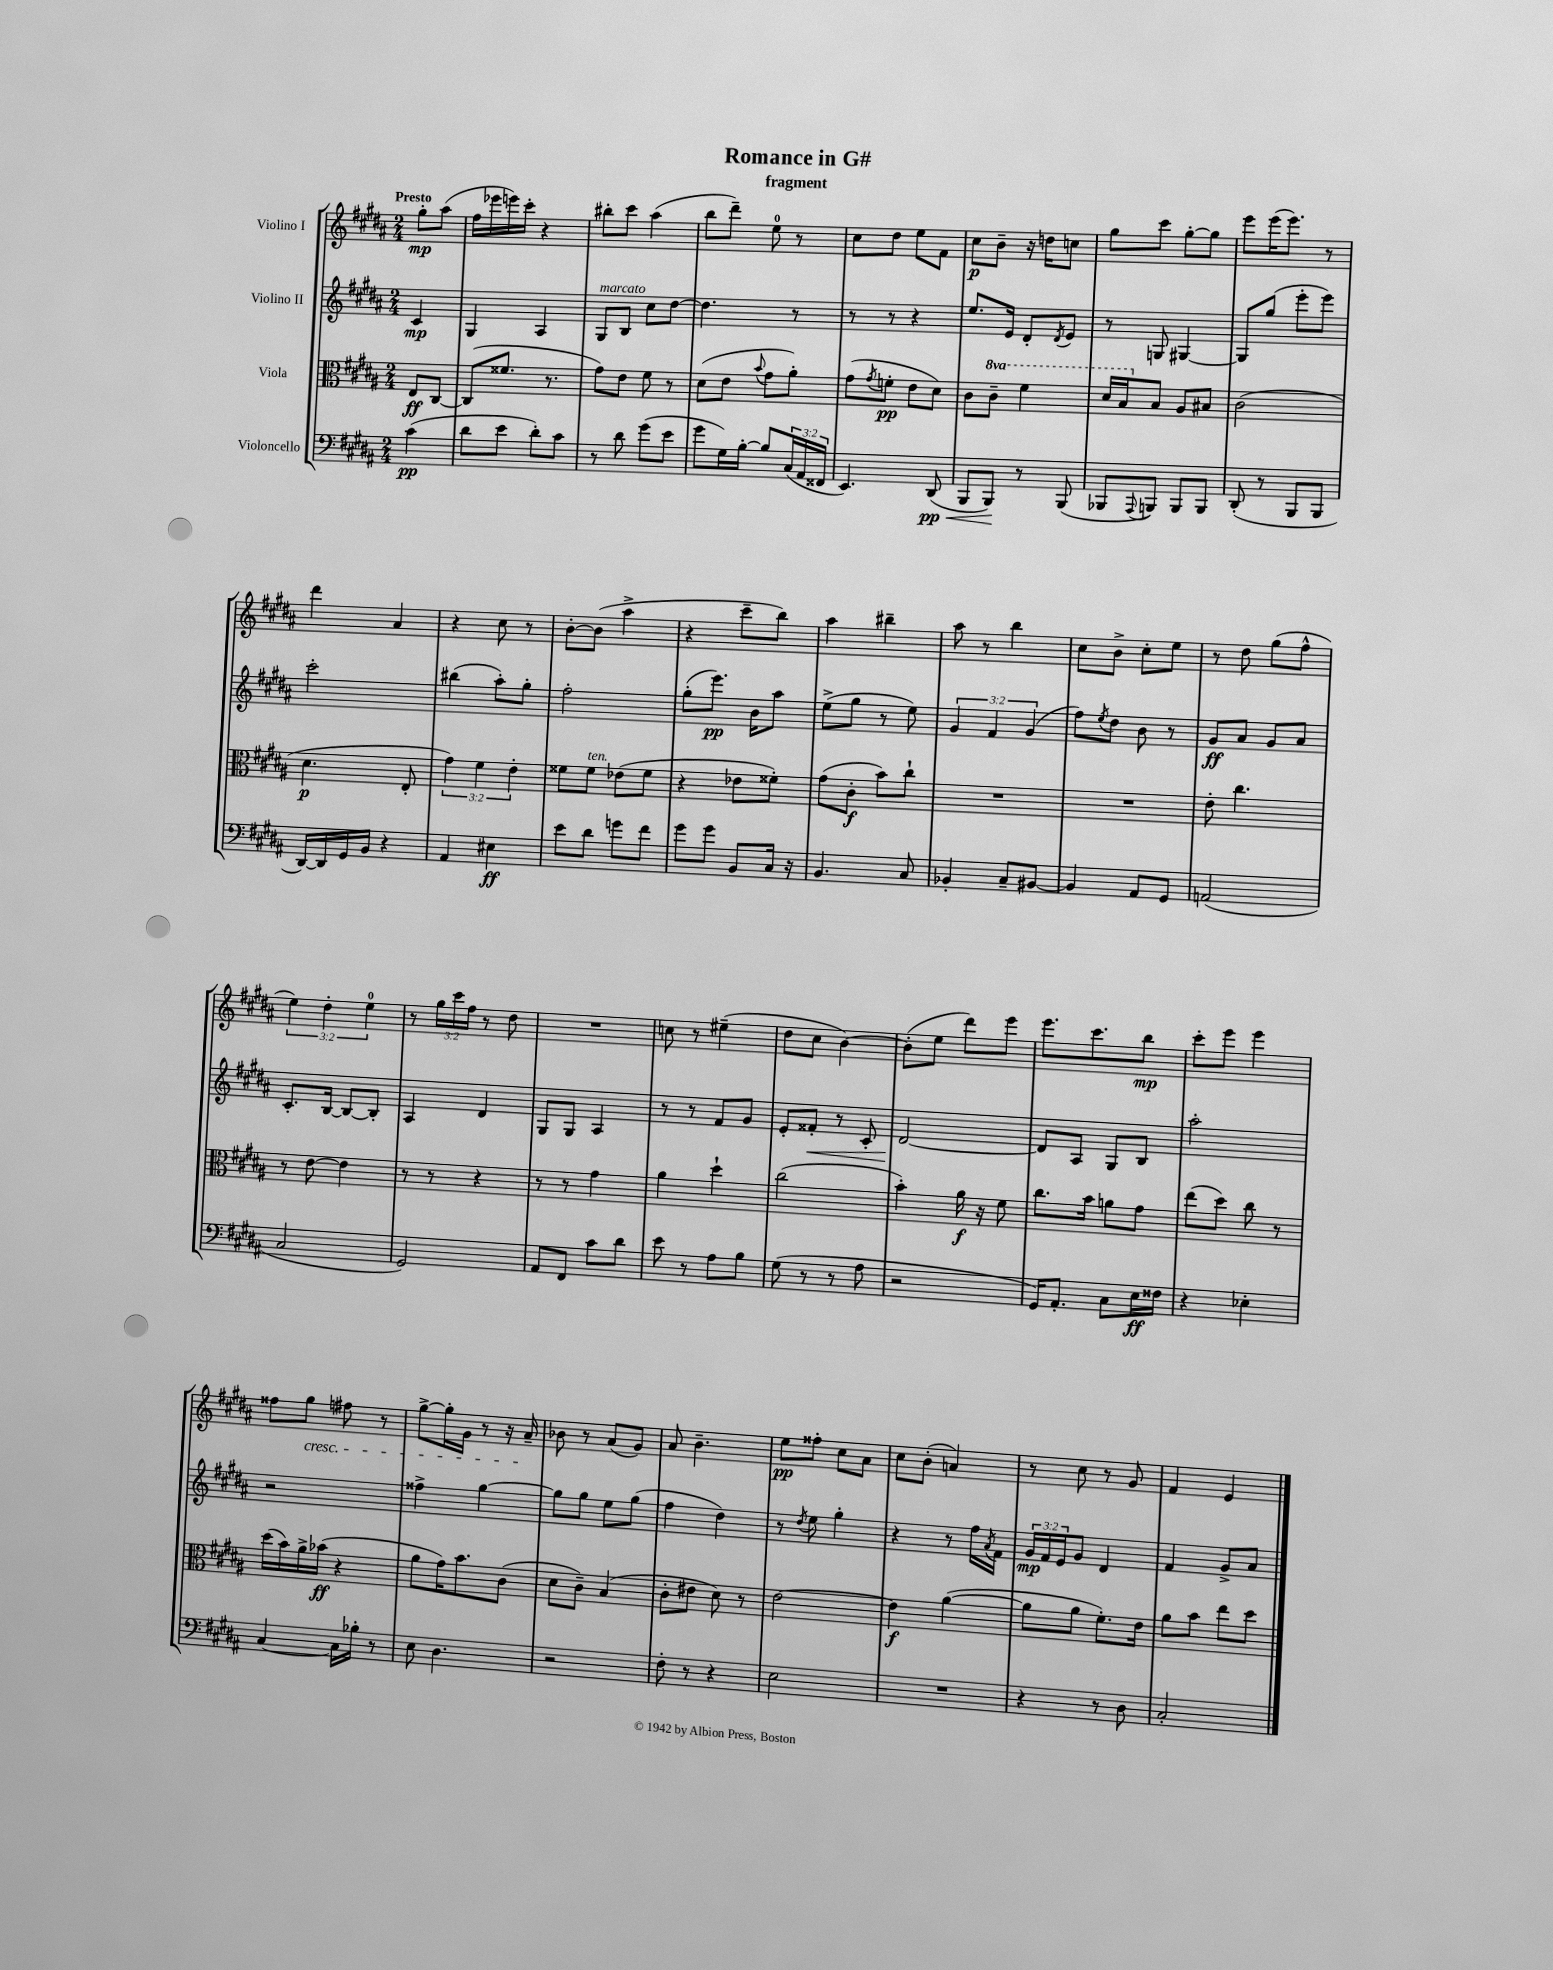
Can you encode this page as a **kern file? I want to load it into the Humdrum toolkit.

**kern	**kern	**kern	**kern
*staff4	*staff3	*staff2	*staff1
*clefF4	*clefC3	*clefG2	*clefG2
*k[f#c#g#d#a#]	*k[f#c#g#d#a#]	*k[f#c#g#d#a#]	*k[f#c#g#d#a#]
*M2/4	*M2/4	*M2/4	*M2/4
(4c#	8E	4c#	8gg#'
.	[8C#	.	(8aa#
=	=	=	=
8d#	(8C#]	4G#	16ff#
.	.	.	16eee-
8e	8.f##	.	16eee)
.	.	.	16ccc#'
8d#')	.	4A#	4r
.	8.r	.	.
8c#	.	.	.
=	=	=	=
8r	8g#)	8G#	8bb#'
8d#	8e	8B	8ccc#
(8g#	8f#	8cc#	(4aa#
8e	8r	[8dd#	.
=	=	=	=
8g#	(8d#	4.dd#]	8bb
16G#)	8e	.	8ddd#~)
[16B'	.	.	.
.	8qqb	.	.
8B]	8g#	.	8ee
(24C#	8a#')	8r	8r
24AA#	.	.	.
24FF##	.	.	.
=	=	=	=
4.EE)	(8g#	8r	8cc#
.	8qg#	.	.
.	8f'	8r	8dd#
.	8e	4r	8ee
(8DD#	8d#)	.	8f#
=	=	=	=
8BBB	8c#	8.ee	8cc#
8BBB)	8cc#~	.	8b~
.	.	16e	.
8r	4ff#	8d#'	16r
.	.	.	16dd
.	.	8qd#	.
(8BBB	.	8e	8cc
=	=	=	=
8BBB-	16dd#	8r	8gg#
.	16b	.	.
8qqAAA#	.	.	.
8BBB)	8B	8G	8ccc#
8BBB	8A#	[4G#	[8gg#'
8BBB	8B#	.	8gg#]
=	=	=	=
(8DD#'	(2c#	8G#]	8eee
8r	.	(8gg#	(16eee
.	.	.	8.eee)
8BBB	.	8eee'	.
8BBB	.	8eee)	8r
=	=	=	=
[16DD#)	4.d#	2ccc#'	4ddd#
16DD#]	.	.	.
16GG#	.	.	.
16BB	.	.	.
4r	.	.	4a#
.	8E'	.	.
=	=	=	=
4AA#	6g#)	(4bb#	4r
.	6f#	.	.
4E#	.	8aa#')	8cc#
.	6e'	.	.
.	.	8gg#'	8r
=	=	=	=
8e	8f##	2ff#'	[8b'
8d#	8f##	.	(8b]
8g	(8e-	.	4aa#^
8f#	8f##	.	.
=	=	=	=
8g#	4r	(8gg#'	4r
8g#	.	8.eee)	.
8BB	8e-	.	8ccc#~
.	.	16b	.
16C#	8f##')	8aa#	8bb)
16r	.	.	.
=	=	=	=
4.BB	(8g#	(8ee^	4aa#
.	8c#'	8gg#	.
.	8b)	8r	4bb#~
8C#	8cc#`	8ee)	.
=	=	=	=
4BB-'	2r	6g#	8aa#
.	.	.	8r
.	.	6f#	.
8C#~	.	.	4bb
.	.	(6g#	.
[8BB#	.	.	.
=	=	=	=
4BB#]	2r	8ff#)	8cc#
.	.	8qee	.
.	.	8dd#	8b^
8AA#	.	8b	8cc#'
8GG#	.	8r	8ee
=	=	=	=
(2AA	8e'	8g#	8r
.	4.cc#	8a#	8dd#
.	.	8g#	(8gg#
.	.	8a#	8ff#^^
=	=	=	=
2C#	8r	8.c#'	6ee)
.	[8e	.	.
.	.	.	6dd#'
.	.	[16B	.
.	4e]	8B_	.
.	.	.	6ee
.	.	8B']	.
=	=	=	=
2GG#)	8r	4A#	8r
.	8r	.	24gg#
.	.	.	24ccc#
.	.	.	24ff#
.	4r	4d#	8r
.	.	.	8dd#
=	=	=	=
8AA#	8r	8G#	2r
8FF#	8r	8G#	.
8c#	4g#	4A#	.
8d#	.	.	.
=	=	=	=
8e	4a#	8r	8cc
8r	.	8r	8r
8A#	4dd#`	8f#	(4ee#~
8B	.	8g#	.
=	=	=	=
(8G#	(2cc#	8e'	8dd#
8r	.	8f##'	8cc#
8r	.	8r	[4b)
8A#	.	8c#'	.
=	=	=	=
2r	4b')	[2d#	(8b']
.	.	.	8ee
.	16a#	.	8ddd#)
.	16r	.	.
.	8f#	.	8eee
=	=	=	=
16GG#)	8.cc#	8d#]	8.eee
8.AA#'	.	.	.
.	.	8A#	.
.	16b	.	8.ccc#
8C#	8a	8G#	.
16E	8g#	8B	8bb
16F##	.	.	.
=	=	=	=
4r	(8ee	2aa#'	8ccc#'
.	8dd#)	.	8eee
4E-'	8cc#	.	4eee
.	8r	.	.
=	=	=	=
[4C#	(16dd#	2r	8ff##
.	16b)	.	.
.	16a#^	.	8gg#
.	(16b-	.	.
16C#]	4r	.	8ff#
16B-'	.	.	.
8r	.	.	8r
=	=	=	=
8E	8a#	4ff##^	[8gg#^
4.D#	16g#)	.	16gg#']
.	8.b	.	16g#
.	.	[4gg#	8r
.	(8c#	.	16r
.	.	.	16a#~
=	=	=	=
2r	8d#	8gg#]	8b-
.	8c#~)	8gg#	8r
.	(4B	8ee	(8a#
.	.	(8gg#	8g#)
=	=	=	=
8F#'	8c#'	4ff#	8a#
8r	8e#	.	4.b~
4r	8d#)	4dd#)	.
.	8r	.	.
=	=	=	=
2E	[2e	8r	8ee
.	.	8qdd#	.
.	.	8ee	8ff##'
.	.	4gg#'	8cc#
.	.	.	8a#
=	=	=	=
2r	4e]	4r	8cc#
.	.	.	(8b'
.	([4a#	8r	4a)
.	.	16ff#	.
.	.	8qa#	.
.	.	16f#	.
=	=	=	=
4r	8a#]	24g#	8r
.	.	24f#	.
.	.	24e	.
.	8a#	8g#	8cc#
8r	8.f#')	4d#	8r
8D#	.	.	8g#
.	16e	.	.
=	=	=	=
2C#'	8a#	4f#	4f#
.	8b	.	.
.	8ee	8g#^	4e
.	8dd#	8a#	.
==	==	==	==
*-	*-	*-	*-
